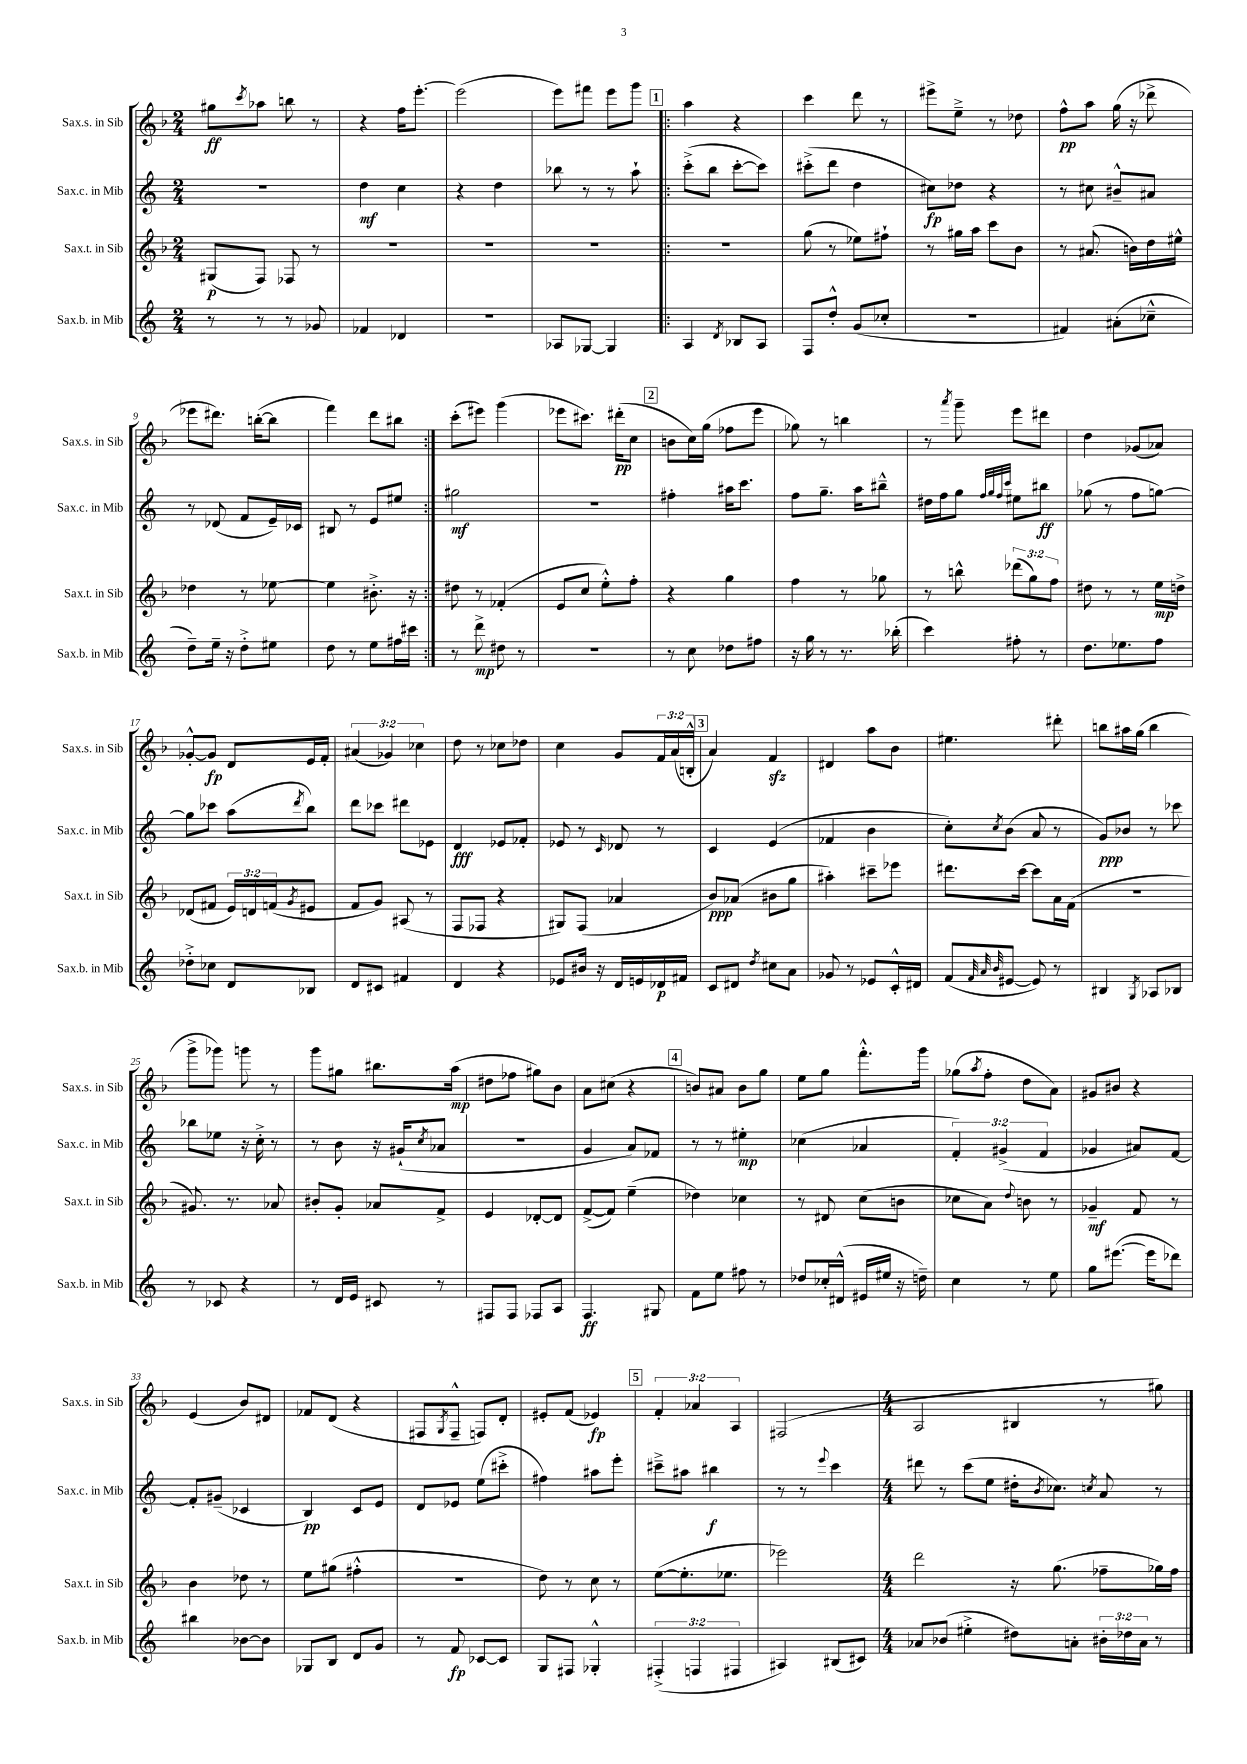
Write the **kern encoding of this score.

**kern	**kern	**kern	**kern
*staff4	*staff3	*staff2	*staff1
*clefG2	*clefG2	*clefG2	*clefG2
*k[]	*k[b-]	*k[]	*k[b-]
*M2/4	*M2/4	*M2/4	*M2/4
8r	(8G#/L	2r	8gg#\L
.	.	.	8qccc/
8r	8F/J)	.	8aa-\J
8r	8F-/	.	8bb\
8g-/	8r	.	8r
=	=	=	=
4f-/	2r	4dd\	4r
4d-/	.	4cc\	16ff\LK
.	.	.	[8.eee'\J
=	=	=	=
2r	2r	4r	(2eee\]
.	.	4dd\	.
=	=	=	=
8A-/L	2r	8bb-\	8eee\L)
[8G-/J	.	8r	8fff#\J
4G-/]	.	8r	8eee\L
.	.	8aa`\	8ggg\J
=!|:	=!|:	=!|:	=!|:
4A/	2r	(8ccc'^\L	4aa\
.	.	8bb\J	.
8qd/	.	.	.
8B-/L	.	[8ccc'\L	4r
8A/J	.	8ccc\]J)	.
=	=	=	=
8F/L	(8gg\	(8ccc#'^\L	4ccc\
8dd'^^/J	8r	8ddd\J	.
(8g/L	8ee-\L)	4dd\	8ddd\
8cc-'/J	8ff#`\J	.	8r
=	=	=	=
2r	8r	8cc#\L)	8eee#^\L
.	16gg#\LL	8dd-\J	8ee~^\J
.	16aa\JJ	.	.
.	8ccc\L	4r	8r
.	8b-\J	.	8dd-\
=	=	=	=
4f#/)	8r	8r	8ff^^\L
.	(8.a#/	8cc#\	8aa\J
(8a#'\L	.	8b#~^^/L	(16gg\
.	16b\LL)	.	16r
8cc-~^^\J	16dd\	8a#/J	8ddd-^\
.	16ee#^^\JJ	.	.
=	=	=	=
8dd~\L)	4dd-\	8r	8eee-\L
16ee~\Jk	.	(8d-/	8.ddd#\J)
16r	.	.	.
8dd'^\L	8r	8f/L	.
.	.	.	([16bb'\LK
8ee#\J	[8ee-\	16e~/L)	8bb\]J
.	.	16c-/JJ	.
=	=	=	=
8dd\	4ee-\]	8B#/	4fff\)
8r	.	8r	.
8ee\L	8.b#'^\	8e/L	8ddd\L
16ff#\L	.	8ee#/J	8bb#\J
16ccc#\JJ	16r	.	.
=:|!	=:|!	=:|!	=:|!
8r	8dd#\	2gg#\	(8ccc'\L
8ddd^\	8r	.	8eee#\J)
8dd#\	(4f-'/	.	(4ggg\
8r	.	.	.
=	=	=	=
2r	8e/L	2r	8eee-\L
.	8cc/J	.	8.ccc#\J)
.	8ee'^^\L)	.	.
.	.	.	(16ddd#'\LK
.	8ff'\J	.	8cc\J
=	=	=	=
8r	4r	4ff#'\	8b\L
8cc\	.	.	16cc\L)
.	.	.	(16gg\JJ
8dd-\L	4gg\	16aa#\LK	8ff-\L
.	.	8.ccc\J	.
8ff#\J	.	.	8eee\J
=	=	=	=
16r	4ff\	8ff\L	8gg-\)
16gg\	.	.	.
8r	.	8.gg~\J	8r
8.r	8r	.	4bb\
.	.	16aa\LK	.
.	8gg-\	8bb#~^^\J	.
(16bb-'\	.	.	.
=	=	=	=
4ccc\)	8r	16dd#\LL	8r
.	.	16ff\J	.
.	.	.	8qaaa/
.	8bb^^\	8gg\J	8ggg~\
.	.	32qqff/LLL	.
.	.	32qqgg/	.
.	.	32qqff/	.
.	.	32qqccc/JJJ	.
8ff#'\	(12ddd-\L	8ee#\L	8eee\L
.	12gg\)	.	.
8r	.	8bb#\J	8ddd#\J
.	12ff\J	.	.
=	=	=	=
8.dd\L	8dd#\	(8gg-\	4dd\
.	8r	8r	.
8.ee-\	.	.	.
.	8r	8ff\L	(8g-/L
8ff\J	16ee\LL	[8gg\J)	8a-/J)
.	16dd^\JJ	.	.
=	=	=	=
8dd-'^\L	(8d-/L	8gg\]L	[8g-'^^/L
8cc-\J	8f#/J	8ccc-\J	8g-/]J
8d/L	24e/LL)	(8aa\L	8d/L
.	24d/	.	.
.	(24f/J	.	.
.	8qg/	8qddd/	.
8B-/J	8e#/J	8bb\J)	16e/L
.	.	.	16f'/JJ
=	=	=	=
8d/L	8f/L	8ddd\L	(6a#/
8c#/J	8g/J)	8ccc-\J	.
.	.	.	6g-/)
4f#/	(8A#/	8ddd#\L	.
.	.	.	6cc-\
.	8r	8e-\J	.
=	=	=	=
4d/	8F/L	4d/	8dd\
.	8F-/J	.	8r
4r	4r	8e-/L	8cc-\L
.	.	8f-'/J	8dd-\J
=	=	=	=
8e-/L	8G#/L)	8e-/	4cc\
16b#/Jk	(8F/J	8r	.
16r	.	.	.
.	.	16qqc/	.
16d/LL	4a-/	8d-/	8g/L
16e/	.	.	.
16d-/	.	8r	24f/L
.	.	.	(24a/
16f#/JJ	.	.	.
.	.	.	24B'^^/JJ
=	=	=	=
8c/L	8b-/L)	4c/	4a/)
8d#/J	(8a-/J	.	.
8qdd/	.	.	.
8cc#\L	8b#\L	(4e/	4f/
8a\J	8gg\J	.	.
=	=	=	=
8g-/	4aa#'\)	4f-/	4d#/
8r	.	.	.
8e-/L	8ccc#~\L	4b\	8aa\L
16c'^^/L	8eee-\J	.	8b-\J
16d#/JJ	.	.	.
=	=	=	=
(8f/L	8.ddd#\L	8cc'\L)	4.ee#\
32qqf/	.	.	.
32qqa/	.	.	.
32qqb/	.	8qcc/	.
[8e#/J	.	(8b\J	.
.	[16ccc\Jk	.	.
8e#/])	8ccc\]L	8a/	.
8r	16a\L	8r	8ddd#'\
.	(16f\JJ	.	.
=	=	=	=
4B#/	2r	8g/L)	8bb\L
.	.	8b-/J	16aa#\L
.	.	.	(16gg\JJ
8qG/	.	.	.
8A-/L	.	8r	4bb\
8B-/J	.	8ccc-\	.
=	=	=	=
8r	8.g#/)	8bb-\L	8ggg^\L
8c-/	.	8ee-\J	8ggg-\J)
.	8.r	.	.
4r	.	16r	8ggg\
.	.	16cc'^\	.
.	8a-/	8r	8r
=	=	=	=
8r	8b#'/L	8r	8ggg\L
16d/LL	8g'/J	8b\	8gg#\J
16e/JJ	.	.	.
8c#/	8a-/L	16r	8.bb#\L
.	.	(16g#`/LK	.
.	.	8qcc/	.
8r	8f^/J	8a-/J	.
.	.	.	(16aa\Jk
=	=	=	=
8F#/L	4e/	2r	8dd#\L
8F#/J	.	.	8ff-\J
8F-/L	[8d-'/L	.	8gg#\L)
8A/J	8d-/]J	.	8b-\J
=	=	=	=
4.F/	([8f^/L	4g/	8a\L
.	8f/]J)	.	(8cc#\J
.	(4ee~\	8a/L)	4r
8G#/	.	8f-/J	.
=	=	=	=
8f\L	4dd-\)	8r	8b/L)
8ee\J	.	8r	8a#/J
8ff#\	4cc-\	4ee#'\	8b\L
8r	.	.	8gg\J
=	=	=	=
8dd-/L	8r	(4cc-\	8ee\L
16cc-'/L	8d#/	.	8gg\J
(16d#^^/JJ	.	.	.
16e#/LL	(8cc\L	4a-/	8.fff'^^\L
16ee#/JJ	.	.	.
16r	8b\J	.	.
16dd~\)	.	.	16ggg\Jk
=	=	=	=
4cc\	8cc-\L	6f'/)	(8gg-\L
.	.	.	8qaa/
.	8a\J)	.	8ff'\J
.	.	(6g#^/	.
.	8qqdd/	.	.
8r	8b\	.	8dd\L
.	.	6f/	.
8ee\	8r	.	8a\J)
=	=	=	=
8gg\L	4g-~/	4g-/	8g#/L
([8.eee#\J	.	.	8b#/J
.	8f/	8a#/L)	4r
16eee#\]LK	.	.	.
8ddd-\J)	8r	[8f/J	.
=	=	=	=
4bb#\	4b-\	8f'/]L	(4e/
.	.	(8g#~/J	.
[8b-\L	8dd-\	4c-/	8b-/L)
8b-\]J	8r	.	8d#/J
=	=	=	=
8G-/L	8ee\L	4B/)	8f-/L
8B/J	(8gg#\J	.	(8d/J
8d/L	4ff#'^^\	8c/L	4r
8g/J	.	8e/J	.
=	=	=	=
8r	2r	8d/L	8F#/L
.	.	.	8qG/
8f/	.	8e-/J	8F#~^^/J
[8c-/L	.	(8ee\L	8F/L)
8c-/]J	.	8ccc#'^\J	8d'/J
=	=	=	=
8G/L	8dd\)	4ff#\)	8e#'/L
8F#/J	8r	.	(8f/J
4G-'^^/	8cc\	8aa#\L	4e-/)
.	8r	8eee'\J	.
=	=	=	=
(6F#'^/	([8ee\L	8ccc#~^\L	6f'/
.	8.ee'\]	8aa#\J	.
6F/	.	.	6a-/
.	.	4bb#\	.
.	8.ee-\J	.	.
6F#/	.	.	6A/
=	=	=	=
4A#/)	2eee-\)	8r	(2F#/
.	.	8r	.
.	.	8qqeee/	.
(8B#/L	.	4ccc\	.
8c#/J)	.	.	.
=	=	=	=
*M4/4	*M4/4	*M4/4	*M4/4
8a-/L	2ddd\	8ddd#\	2A/
(8b-/J	.	8r	.
4ee#'^\	.	(8ccc\L	.
.	.	8ee\J	.
8dd#\L)	16r	16dd#'\LK	4B#/
.	.	8qb/	.
.	(8.gg\	8.cc-\J)	.
8a'\J	.	.	.
.	.	8qcc/	.
24b#'\LL	8ff-~\L	8a/	8r
24dd-\	.	.	.
24a\JJ	.	.	.
8r	16gg-\L)	8r	8gg#\)
.	16ff-\JJ	.	.
==	==	==	==
*-	*-	*-	*-
